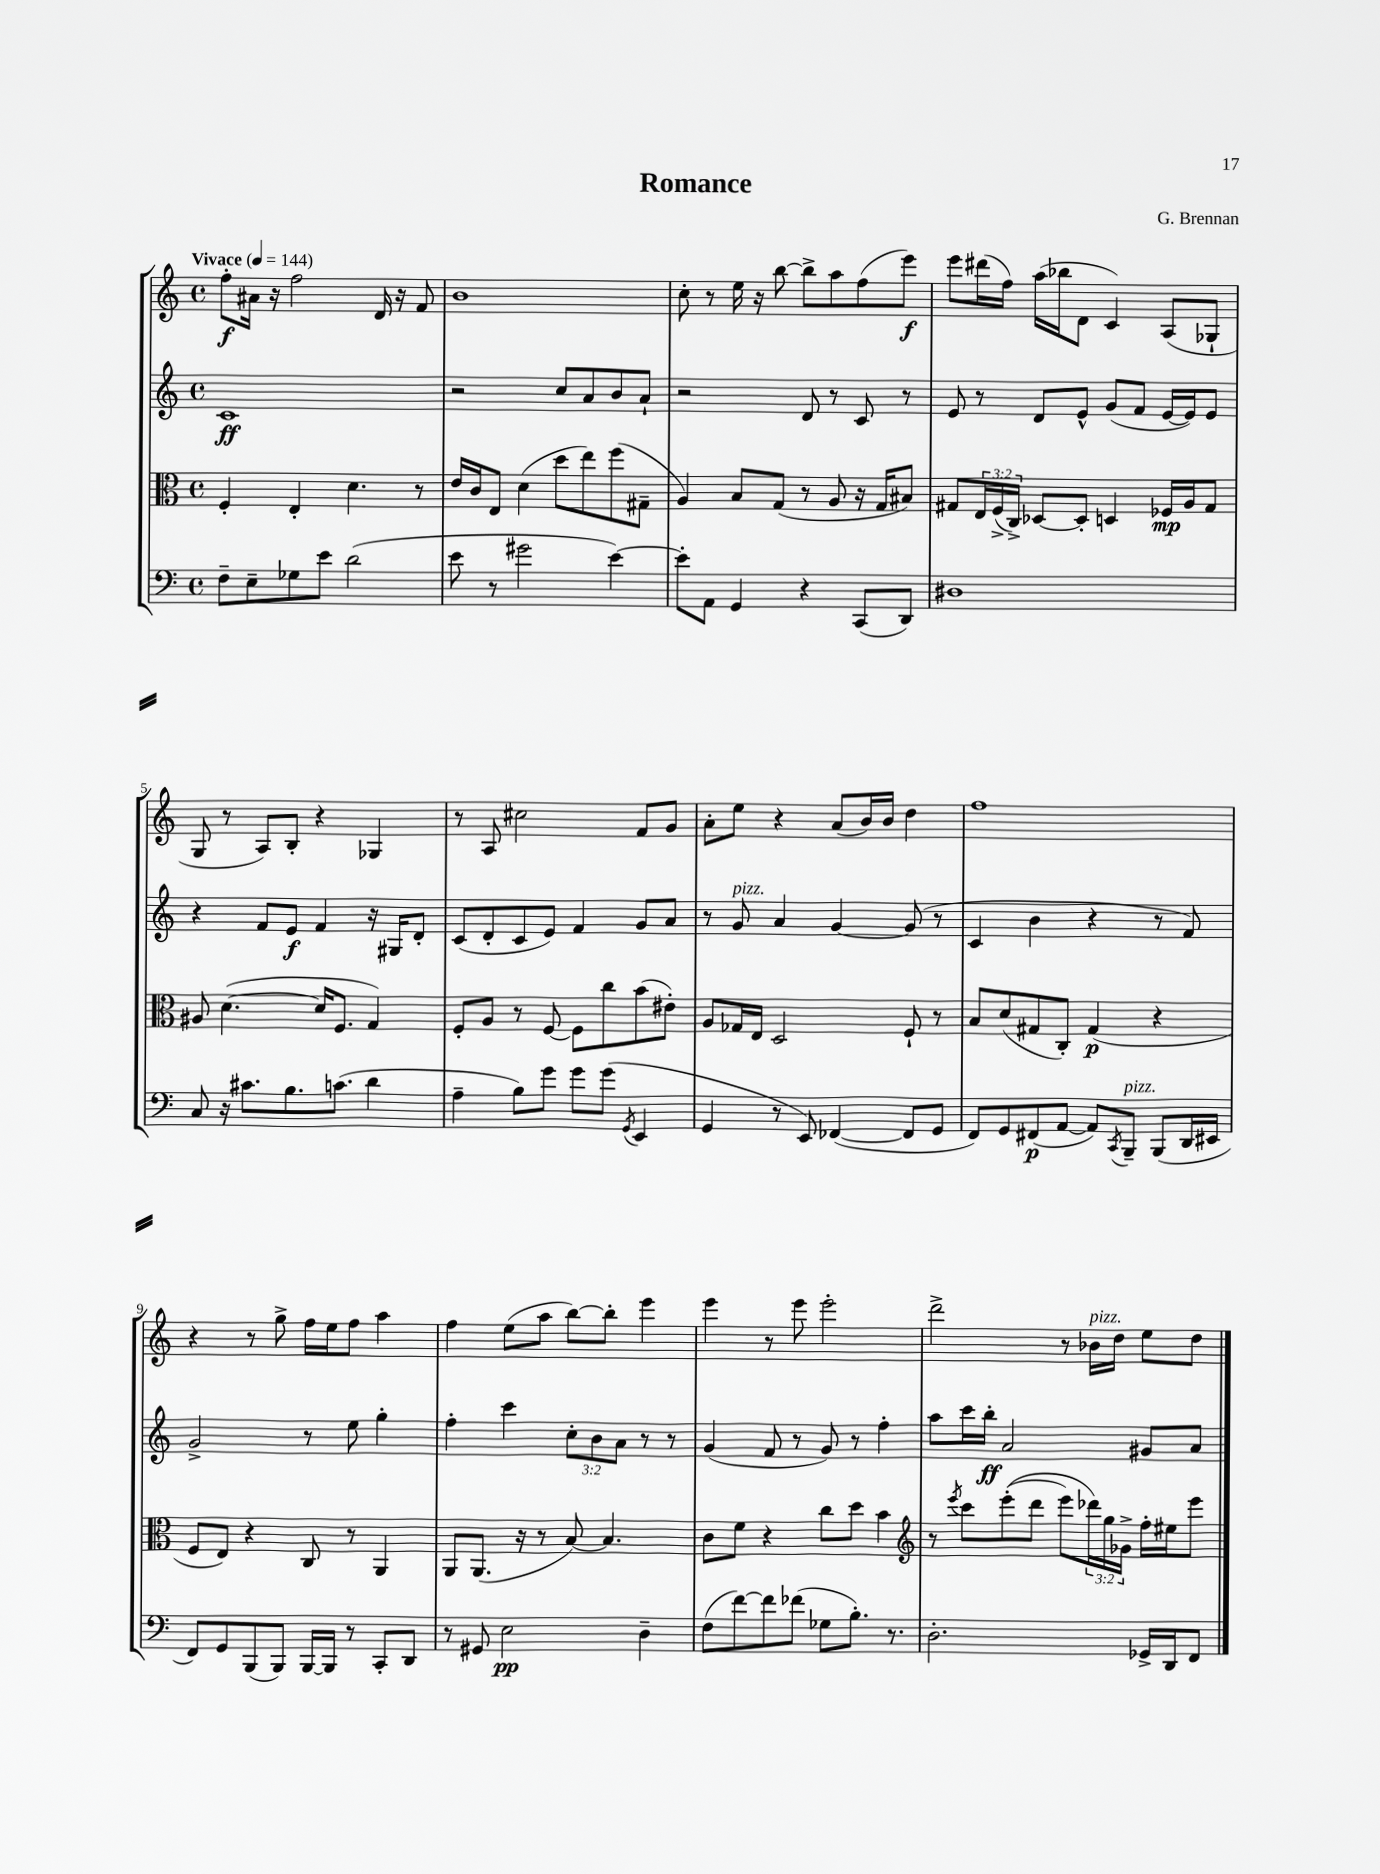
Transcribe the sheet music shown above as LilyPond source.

\header { title = "Romance" composer = "G. Brennan" }
<<
\new StaffGroup <<
\new Staff = "s0" {
    \clef treble \key c \major \defaultTimeSignature \time 4/4 \tempo "Vivace" 4 = 144
    f''8-.\f ais'16 r16 f''2 d'16 r16 f'8 |
    b'1 |
    c''8-. r8 e''16 r16 b''8~ b''8-> a''8 f''8( e'''8\f) |
    e'''8 dis'''16( f''16) a''16( bes''16 d'8 c'4) a8( ges8-! |
    g8 r8 a8) b8-. r4 ges4 |
    r8 a8 cis''2 f'8 g'8 |
    a'8-. e''8 r4 a'8( b'16) b'16 d''4 |
    f''1 |
    r4 r8 g''8-> f''16 e''16 f''8 a''4 |
    f''4 e''8( a''8 b''8~) b''8-. e'''4 |
    e'''4 r8 e'''8 e'''2-. |
    d'''2-> r8 bes'16^\markup { \italic "pizz." } d''16 e''8 d''8 \bar "|." |
}
\new Staff = "s1" {
    \clef treble \key c \major \defaultTimeSignature \time 4/4 \override Staff.TupletNumber.text = #tuplet-number::calc-fraction-text
    c'1\ff |
    r2 c''8 a'8 b'8 a'8-! |
    r2 d'8 r8 c'8 r8 |
    e'8 r8 d'8 e'8-^ g'8( f'8 e'16~ e'16) e'8 |
    r4 f'8 e'8\f f'4 r16 gis16 d'8-. |
    c'8( d'8-. c'8 e'8) f'4 g'8 a'8 |
    r8 g'8^\markup { \italic "pizz." } a'4 g'4~ g'8( r8 |
    c'4 b'4 r4 r8 f'8) |
    g'2-> r8 e''8 g''4-. |
    f''4-. c'''4 \tuplet 3/2 { c''8-. b'8 a'8 } r8 r8 |
    g'4( f'8 r8 g'8) r8 f''4-. |
    a''8 c'''16 b''16-.\ff a'2 gis'8 a'8 \bar "|." |
}
\new Staff = "s2" {
    \clef alto \key c \major \defaultTimeSignature \time 4/4 \override Staff.TupletNumber.text = #tuplet-number::calc-fraction-text
    f4-. e4-. d'4. r8 |
    e'16 c'16 e8 d'4( d''8 e''8) f''8( gis8-- |
    a4) b8 g8( r8 a8 r16 g16 bis8) |
    gis8 \tuplet 3/2 { e16 f16->( c16->) } des8~ des8-. d4 fes16\mp a16 gis8 |
    ais8 d'4.~( d'16 f8. g4) |
    f8-. a8 r8 f8~ f8 c''8 b'8( eis'8-.) |
    a8 ges16 e16 d2 f8-! r8 |
    b8 d'8( gis8 c8-.) gis4\p( r4 |
    f8 e8) r4 c8 r8 a,4 |
    a,8 a,8.( r16 r8 b8~) b4. |
    c'8 f'8 r4 c''8 d''8 b'4 |
    \clef treble r8 \acciaccatura { e'''8 } c'''8 e'''8-.(\( d'''8 e'''8) \tuplet 3/2 { des'''16\) g''16 ges'16-> } f''16-. eis''16 e'''8 \bar "|." |
}
\new Staff = "s3" {
    \clef bass \key c \major \defaultTimeSignature \time 4/4
    f8-- e8-- ges8 e'8 d'2( |
    e'8 r8 gis'2 e'4~) |
    e'8-. a,8 g,4 r4 c,8( d,8) |
    dis1 |
    c8 r16 cis'8. b8. c'8.( d'4 |
    a4-- b8) g'8 g'8 g'8( \acciaccatura { g,8 } e,4 |
    g,4 r8 e,8) fes,4~( fes,8 g,8 |
    f,8) g,8 fis,8\p( a,8~ a,8) \acciaccatura { c,8 } b,,8--^\markup { \italic "pizz." } b,,8( d,16 eis,16 |
    f,8) g,8 b,,8( b,,8) b,,16~ b,,16 r8 c,8-. d,8 |
    r8 gis,8 e2\pp d4-- |
    f8( f'8~) f'8 fes'8( ges8 b8.-.) r8. |
    d2.-. ges,16-> d,16 f,8 \bar "|." |
}
>>
>>
